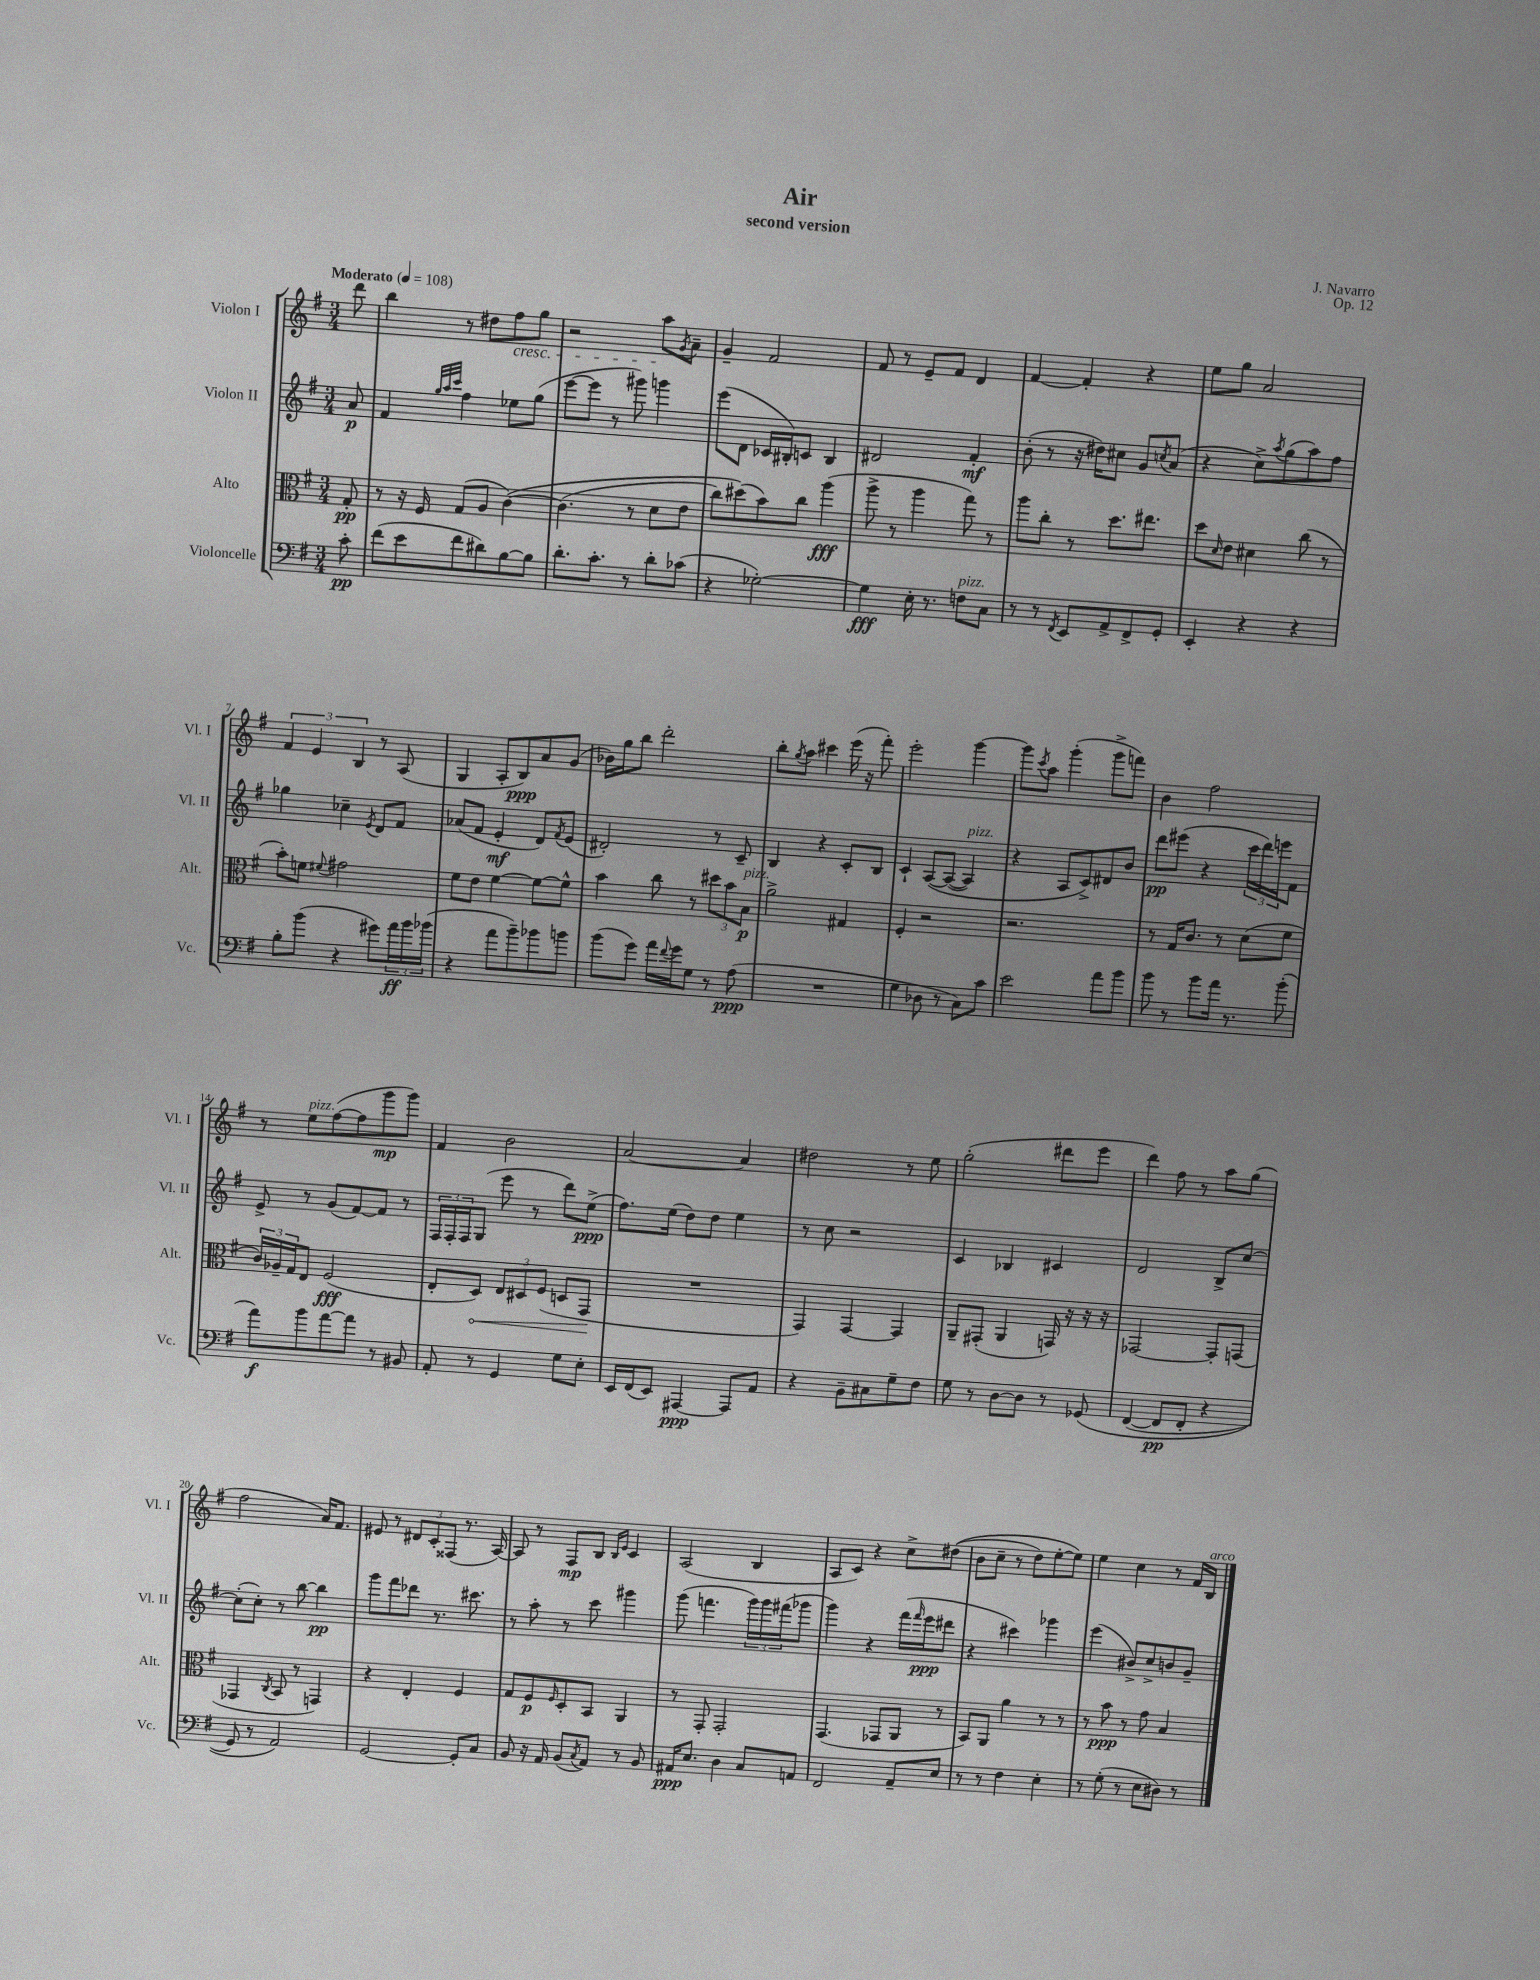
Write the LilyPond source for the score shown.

\header { title = "Air" composer = "J. Navarro" subtitle = "second version" opus = "Op. 12" }
<<
\new StaffGroup <<
\new Staff = "s0" \with { instrumentName = "Violon I" shortInstrumentName = "Vl. I" } {
    \clef treble \key g \major \numericTimeSignature \time 3/4 \partial 8 \tempo "Moderato" 4 = 108
    d'''8 |
    b''4 r8 dis''8 fis''8\cresc g''8 |
    r2 a''8\! \acciaccatura { g'8 } a'8-- |
    g'4-- fis'2 |
    fis'8 r8 e'8-- fis'8 d'4 |
    fis'4~ fis'4-. r4 |
    e''8 g''8 a'2 |
    \tuplet 3/2 { fis'4 e'4 b4 } r8 a8( |
    g4 a8-. b8\ppp) a'8 g'8( |
    bes'16) g''16 b''8 d'''2-. |
    b''8-. \acciaccatura { g''8 } a''8 cis'''4 e'''16( r16 fis'''8-.) |
    e'''2-. g'''4~ |
    g'''8 \acciaccatura { c'''8 } a''8 g'''4-.( g'''8-> f'''8) |
    b'4 fis''2 |
    r8 e''8^\markup { \italic "pizz." } fis''8~( fis''8 g'''8\mp g'''8) |
    fis'4 b'2 |
    a'2~ a'4 |
    dis''2 r8 e''8 |
    g''2-.( dis'''8 e'''8 |
    d'''4) fis''8 r8 a''8 g''8( |
    fis''2 a'16) fis'8. |
    eis'8 r8 \tuplet 3/2 { dis'8 c'8-. fisis8( } r8. a16~) |
    a8 r8 fis8\mp b8 \grace { b16 e'16 } c'4 |
    a2( b4 |
    a8 c'8) r4 c''8-> dis''8(\( |
    b'8 c''8-- r8 d''8) e''8~-. e''8\) |
    e''4 c''4 r8 fis'16 b16^\markup { \italic "arco" } \bar "|." |
}
\new Staff = "s1" \with { instrumentName = "Violon II" shortInstrumentName = "Vl. II" } {
    \clef treble \key g \major \numericTimeSignature \time 3/4 \partial 8
    a'8\p |
    fis'4 \grace { g''32 a''32 c'''32 } fis''4 ees''8 g''8( |
    e'''8~ e'''8 r8 gis'''8) g'''4 |
    e'''8( d'8 ces'16 bis16-.) c'8 bis4 |
    dis'2 fis'4-.\mf |
    b'8-.( r8 r16 dis''16) cis''8 g'8 \acciaccatura { c''8 } a'8( |
    r4 c''8->) \acciaccatura { a''8 } g''8( a''8) fis''8 |
    ges''4 ces''4-- \acciaccatura { e'8 } d'8 fis'8 |
    aes'8( fis'8 e'4-.\mf d'8) \acciaccatura { fis'8 } e'8( |
    dis'2-.) r8 c'8-- |
    b4 r4 c'8-. b8 |
    c'4-! a8~\( a8~( a4^\markup { \italic "pizz." }) |
    r4 a8 c'8->\) dis'8 b'8 |
    d'''8\pp eis'''8( r4 \tuplet 3/2 { c'''16 d'''16) e'''16 } fis'8 |
    e'8-> r8 g'8( fis'8~) fis'8 r8 |
    \tuplet 3/2 { fis16 fis16-. fis16 } g8( e'''8 r8 d'''8) e''8->\ppp( |
    fis''8.) e''16( d''8) d''8 e''4 |
    r8 c''8 r2 |
    c'4 bes4 cis'4 |
    d'2 b8-> c''8~ |
    c''8-.( c''8-.) r8 b''8~ b''4\pp |
    g'''8 fis'''8 des'''8 r8. cis'''8. |
    r8 a''8-. r8 c'''8 gis'''4 |
    g'''8( f'''4. \tuplet 3/2 { g'''16) g'''16 fis'''16( } ges'''8 |
    g'''4) r4 fis'''16( \grace { fis'''16 } e'''16\ppp dis'''8 |
    r4 cis'''4) ges'''4 |
    e'''4( bis'8->) c''8-> b'8 g'8-- \bar "|." |
}
\new Staff = "s2" \with { instrumentName = "Alto" shortInstrumentName = "Alt." } {
    \clef alto \key g \major \numericTimeSignature \time 3/4 \partial 8
    g8-.\pp |
    r8 r16 fis16 g8( a8 c'4~)\( |
    c'4.( r8 d'8 e'8 |
    c''8) dis''8(\) b'8) c''8 a''4\fff( |
    a''8-> r8 a''4 g''8) r8 |
    a''8 c''8-. r8 d''8. eis''8. |
    d''8 \grace { d'16 } e'8 dis'4 c''8( r8 |
    b'8-.) f'8 \appoggiatura { fis'8 } gis'2 |
    fis'8 e'8 fis'4~ fis'8~ fis'8-^ |
    b'4 c''8 r8 \tuplet 3/2 { dis''8 b'8 b8\p^\markup { \italic "pizz." } } |
    a'2-> gis4 |
    fis4-. r2 |
    r2. |
    r8 g16 c'8. r8 d'8( fis'8 |
    \tuplet 3/2 { c'16) aes16-- g16 } e8 fis2\fff( |
    e8-. \once \override Hairpin.circled-tip = ##t d8\<) \tuplet 3/2 { e8 dis8 fis8( } d8 g,8\! |
    R2. |
    g,4) g,4~ g,4 |
    a,8-- gis,8-.( a,4 g,16) r16 r16 r16 |
    ges,2~ ges,8-. g,8( |
    ges,4 \acciaccatura { c8 } b,8 r8 g,4) |
    r4 e4-. fis4 |
    g8 fis8\p \grace { fis16 } d8-. b,8 a,4 |
    r8 g,8-. g,2-. |
    g,4.( ges,8 a,8 r8 |
    b,8) a,8 a'4 r8 r8 |
    r8 b'8\ppp r8 g'8 b4 \bar "|." |
}
\new Staff = "s3" \with { instrumentName = "Violoncelle" shortInstrumentName = "Vc." } {
    \clef bass \key g \major \numericTimeSignature \time 3/4 \partial 8
    c'8-.\pp |
    fis'8( e'8 fis'8 dis'8) b8~ b8 |
    d'8.-. c'8.-. r8 d'8-. ces'8( |
    r4 ges2~-.) |
    ges4\fff e16-. r8. f8^\markup { \italic "pizz." } c8 |
    r8 r8 \acciaccatura { fis,8 } e,8 a,8-> fis,8-> g,8-. |
    e,4-. r4 r4 |
    b8-. b'8( r4 gis'8) \tuplet 3/2 { a'16\ff b'16 bes'16( } |
    r4 a'8 b'8--) bes'8 b'8 |
    b'8( g'8) a'16 \appoggiatura { fis'8 } g'16 g8 r8 a8\ppp( |
    R2. |
    g4 des8 r8 c8) c'8 |
    e'2 a'8 b'8 |
    b'8 r8 b'8 a'16 r8. b'8-.( |
    a'8\f) b'8 a'8~ a'8 r8 bis,8 |
    a,8-. r8 g,4 g8 e8-. |
    e,16 fis,16( e,8) ais,,4~\ppp ais,,8 a,8 |
    r4 b,8-- cis8 g8-- fis8 |
    g8 r8 d8~ d8 r8 ges,8\( |
    fis,4~( fis,8\pp fis,8-. r4 |
    g,8) r8 a,2\) |
    g,2~ g,8-. c8 |
    b,8 r16 a,16 b,8( \acciaccatura { c8 } a,8) r8 b,8 |
    ais,16\ppp e8. d4 c8 a,8 |
    fis,2 a,8-- e8 |
    r8 r8 fis4 e4-. |
    r8 g8-.( r8 e8 dis8) r8 \bar "|." |
}
>>
>>
